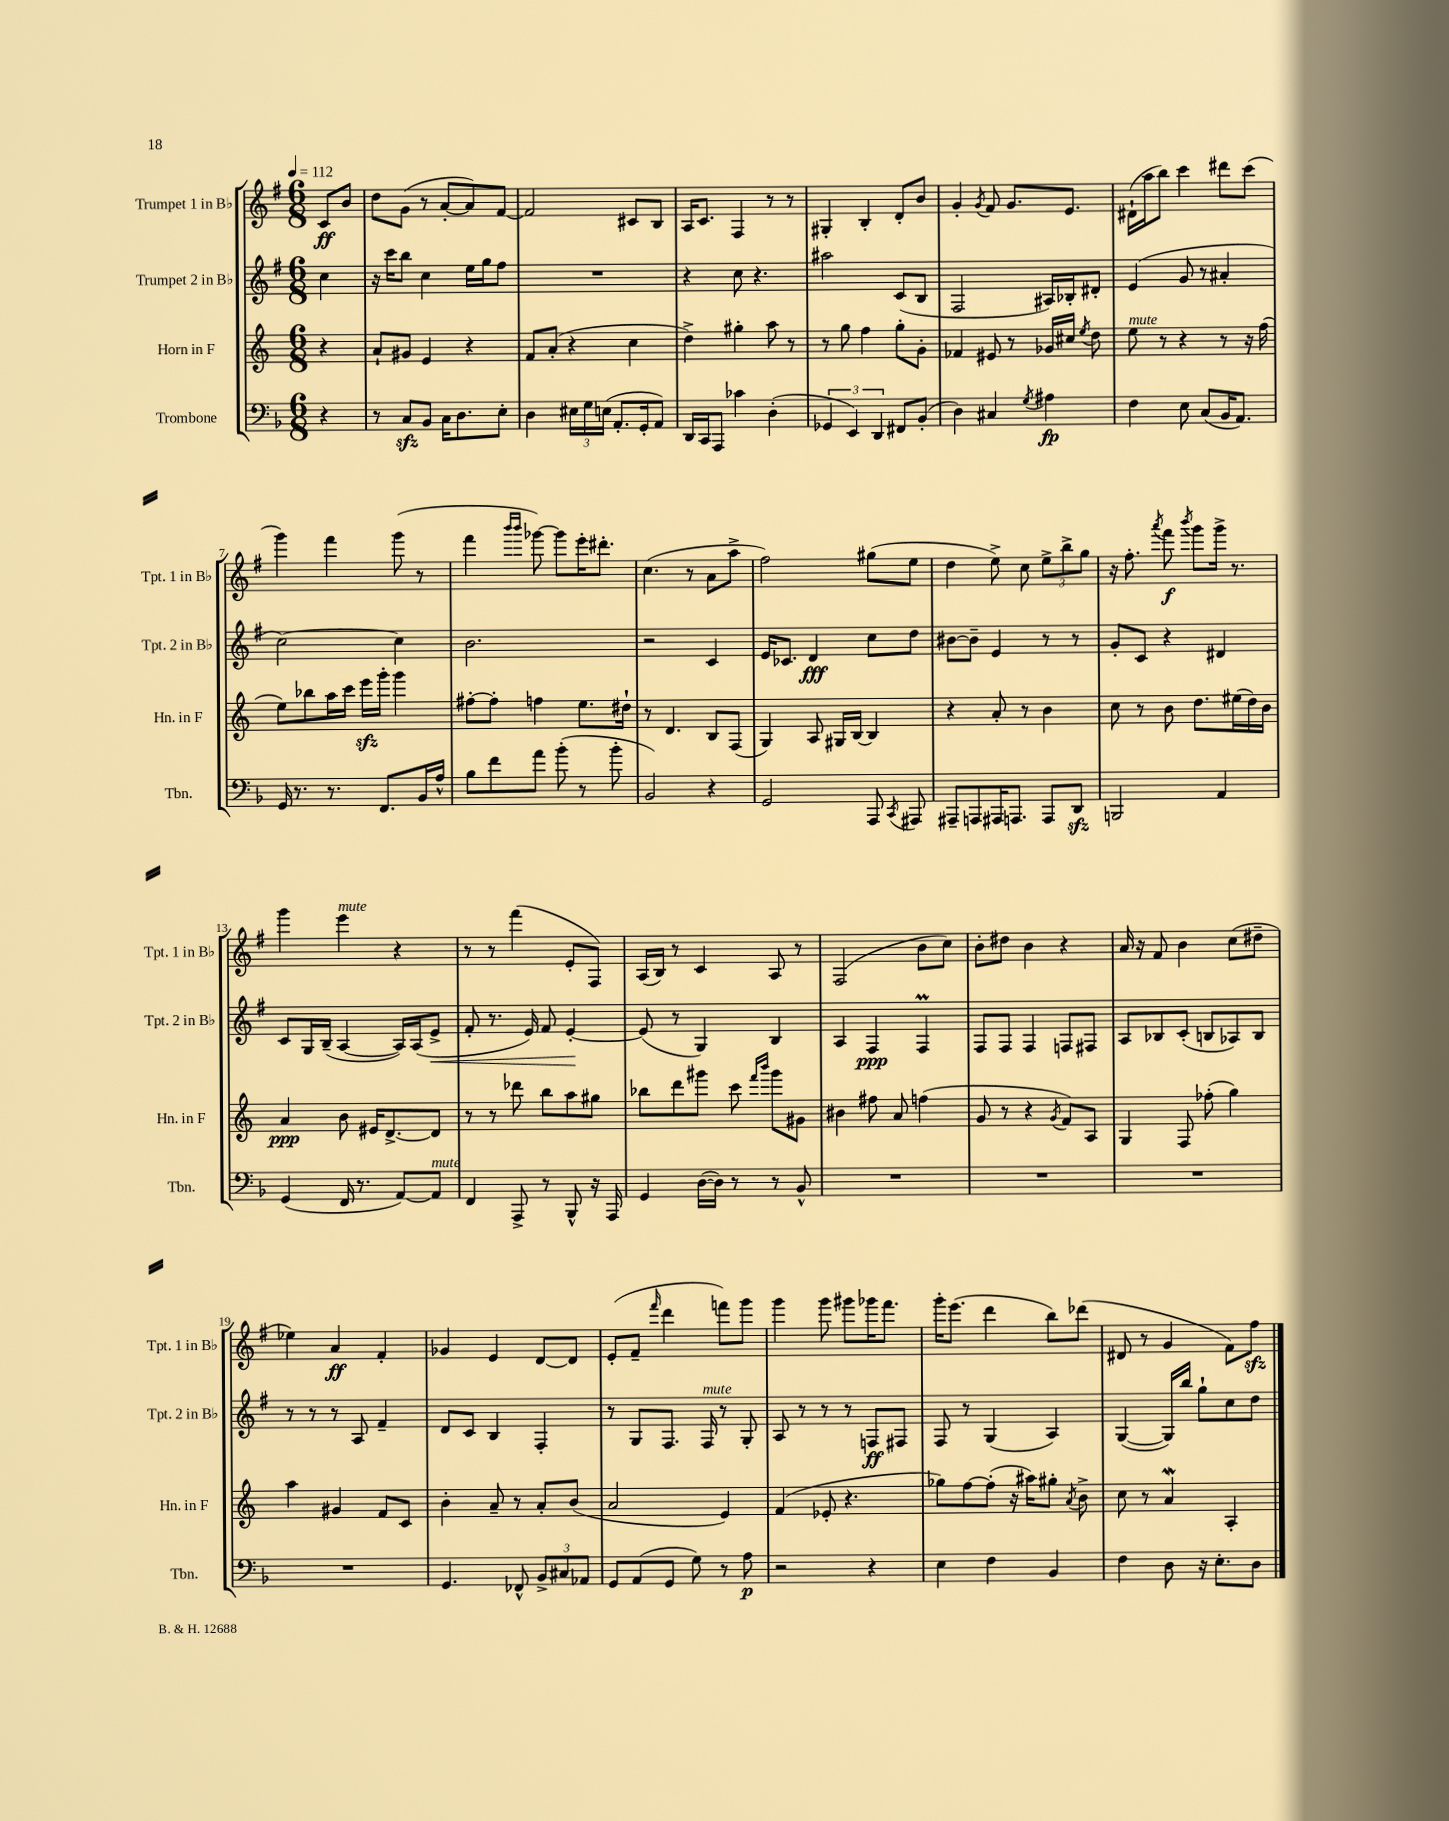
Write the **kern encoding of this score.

**kern	**kern	**kern	**kern
*staff4	*staff3	*staff2	*staff1
*clefF4	*clefG2	*clefG2	*clefG2
*k[b-]	*k[]	*k[f#]	*k[f#]
*M6/8	*M6/8	*M6/8	*M6/8
*MM112	*MM112	*MM112	*MM112
4r	4r	4cc	8c
.	.	.	8b
=	=	=	=
8r	8a`	16r	8dd
.	.	16ccc	.
8C	8g#	8bb	(8g
8BB-	4e	4cc	8r
16C	.	.	[8a'
8.D	.	.	.
.	4r	16ee	8a])
.	.	16gg	.
8E'	.	8ff#	[8f#
=	=	=	=
4D	8f	2.r	2f#]
.	(8a'	.	.
24E#	4r	.	.
24G	.	.	.
(24E	.	.	.
8.AA'	.	.	.
.	4cc	.	8c#
16GG'	.	.	.
8AA)	.	.	8B
=	=	=	=
16DD	4dd^)	4r	16A
16CC	.	.	8.c
8AAA	.	.	.
4c-	4gg#'	8cc	4F#
.	.	4.r	.
(4D'	8aa	.	8r
.	8r	.	8r
=	=	=	=
6GG-	8r	2aa#	4G#'
.	8gg	.	.
6EE)	.	.	.
.	4ff	.	4B'
6DD	.	.	.
8FF#	8gg'	(8c	8d'
(8BB-'	8g'	8B	8b
=	=	=	=
4D)	4f-	2F#	4g'
.	.	.	8qg
4C#	8e#	.	8f#
.	8r	.	8.g
8qG	.	.	.
4A#	16g-	16A#)	.
.	16cc#	16B-'	8.e
.	8qee	.	.
.	8dd	8d#'	.
=	=	=	=
4F	8ee	(4e	(16d#`
.	.	.	16aa
.	8r	.	8bb)
8E	4r	8g	4ccc
(8C	.	8r	.
16BB-	8r	4a#'	8ddd#
8.AA)	.	.	.
.	16r	.	(8ccc
.	(16ff	.	.
=	=	=	=
16GG	8ee)	[2cc)	4ggg)
8.r	.	.	.
.	8bb-	.	.
8.r	16aa	.	4fff#
.	16ccc	.	.
.	16eee	.	.
8.FF	16ggg'	.	.
.	4ggg	4cc]	(8ggg
16BB-	.	.	8r
16A^^	.	.	.
=	=	=	=
8B-	[8ff#'	2.b	4fff#
8f	8ff#']	.	.
.	.	.	16qqbbb
.	.	.	16qqbbb
8a	4ff	.	[8ggg-)
(8b-'	.	.	8ggg-]
8r	8.ee	.	16eee'
.	.	.	8.ddd#'
8b-'	.	.	.
.	16dd#`	.	.
=	=	=	=
2BB-)	8r	2r	(4.cc
.	4.d	.	.
.	.	.	8r
4r	8B	4c	8a
.	(8F	.	8aa^
=	=	=	=
2GG	4G)	16e	2ff#)
.	.	8.c-	.
.	8A	4d	.
.	16G#	.	.
.	[16B	.	.
8AAA	4B]	8cc	(8gg#
8qCC	.	.	.
8AAA#	.	8dd	8ee
=	=	=	=
8AAA#~	4r	[8b#	4dd
8AAA	.	8b#~]	.
16AAA#	8a'	4e	8ee^)
8.AAA	.	.	.
.	8r	.	8cc
8AAA	4b	8r	12ee^
.	.	.	12bb^
8DD	.	8r	.
.	.	.	12gg
=	=	=	=
2BBB	8cc	8g'	16r
.	.	.	8.ff#'
.	8r	8c	.
.	.	.	8qaaa
.	8b	4r	8fff#
.	.	.	8qbbb
.	8.dd	.	8ggg
4AA	.	4d#	16ggg^
.	(16ee#	.	8.r
.	16dd)	.	.
.	16b	.	.
=	=	=	=
(4GG	4a	8c	4ggg
.	.	16G	.
.	.	(16B~	.
16FF	8b	[4A	4eee
8.r	.	.	.
.	16e#	.	.
.	[8.d^	.	.
[8AA)	.	16A])	4r
.	.	(16A	.
8AA]	8d]	8e^	.
=	=	=	=
4FF	8r	8f#'	8r
.	8r	8.r	8r
8AAA^	8ddd-	.	(4fff#
.	.	16e)	.
8r	8bb	8f#	.
8BBB-^^	8aa	[4e'	8e'
16r	8gg#	.	8F#)
16AAA	.	.	.
=	=	=	=
4GG	8bb-	(8e]	(16A
.	.	.	16B)
.	8ddd	8r	8r
([16D	8ggg#	4G)	4c
16D])	.	.	.
8r	8ccc	.	.
.	16qqfff	.	.
.	16qqbbb	.	.
8r	8ggg#	4B	8A
8BB-^^	8g#	.	8r
=	=	=	=
2.r	4b#	4A	(2F#
.	8ff#	4F#	.
.	8a	.	.
.	(4ff	4F#	8b
.	.	.	8cc)
=	=	=	=
2.r	8g	8F#	8b'
.	8r	8F#	8dd#
.	4r	4F#	4b
.	8qg	.	.
.	8f)	8F	4r
.	8A	8F#	.
=	=	=	=
2.r	4G	8A	16a
.	.	.	16r
.	.	8B-	8f#
.	8F	(8c'	4b
.	(8ff-'	8B	.
.	4gg)	8A-)	(8cc
.	.	8B	8dd#~
=	=	=	=
2.r	4aa	8r	4ee-)
.	.	8r	.
.	4g#	8r	4a
.	.	8A	.
.	8f	4f#~	4f#'
.	8c	.	.
=	=	=	=
4.GG	4b'	8d	4g-
.	.	8c	.
.	8a~	4B	4e
8FF-^^	8r	.	.
12BB-^	8a'	4F#'	[8d
12C#	.	.	.
.	(8b	.	8d]
12AA-	.	.	.
=	=	=	=
8GG	2a	8r	(8e'
(8AA	.	8G	8f#~
.	.	.	16qqfff#
8GG	.	8.F#	4ddd
8G)	.	.	.
.	.	16F#	.
8r	4e)	8r	8fff)
8A	.	8G'	8ggg
=	=	=	=
2r	(4f	8A	4ggg
.	.	8r	.
.	8e-'	8r	8ggg
.	4.r	8r	8ggg#
4r	.	8F	16ggg-
.	.	.	8.fff#
.	.	8F#	.
=	=	=	=
4E	8gg-)	8F#	16ggg'
.	.	.	(8.eee
.	[8ff	8r	.
4F	(8ff']	(4G	4ddd
.	16r	.	.
.	16aa#)	.	.
4BB-	8gg#'	4A)	8bb)
.	8qa	.	.
.	8b^	.	(8ddd-
=	=	=	=
4F	8cc	([4G	8d#
.	8r	.	8r
8D	4a	16G])	4g
.	.	16bb	.
16r	.	8gg`	.
8.E'	.	.	.
.	4A'	8cc	8f#)
8D	.	8dd	8ff#
==	==	==	==
*-	*-	*-	*-
